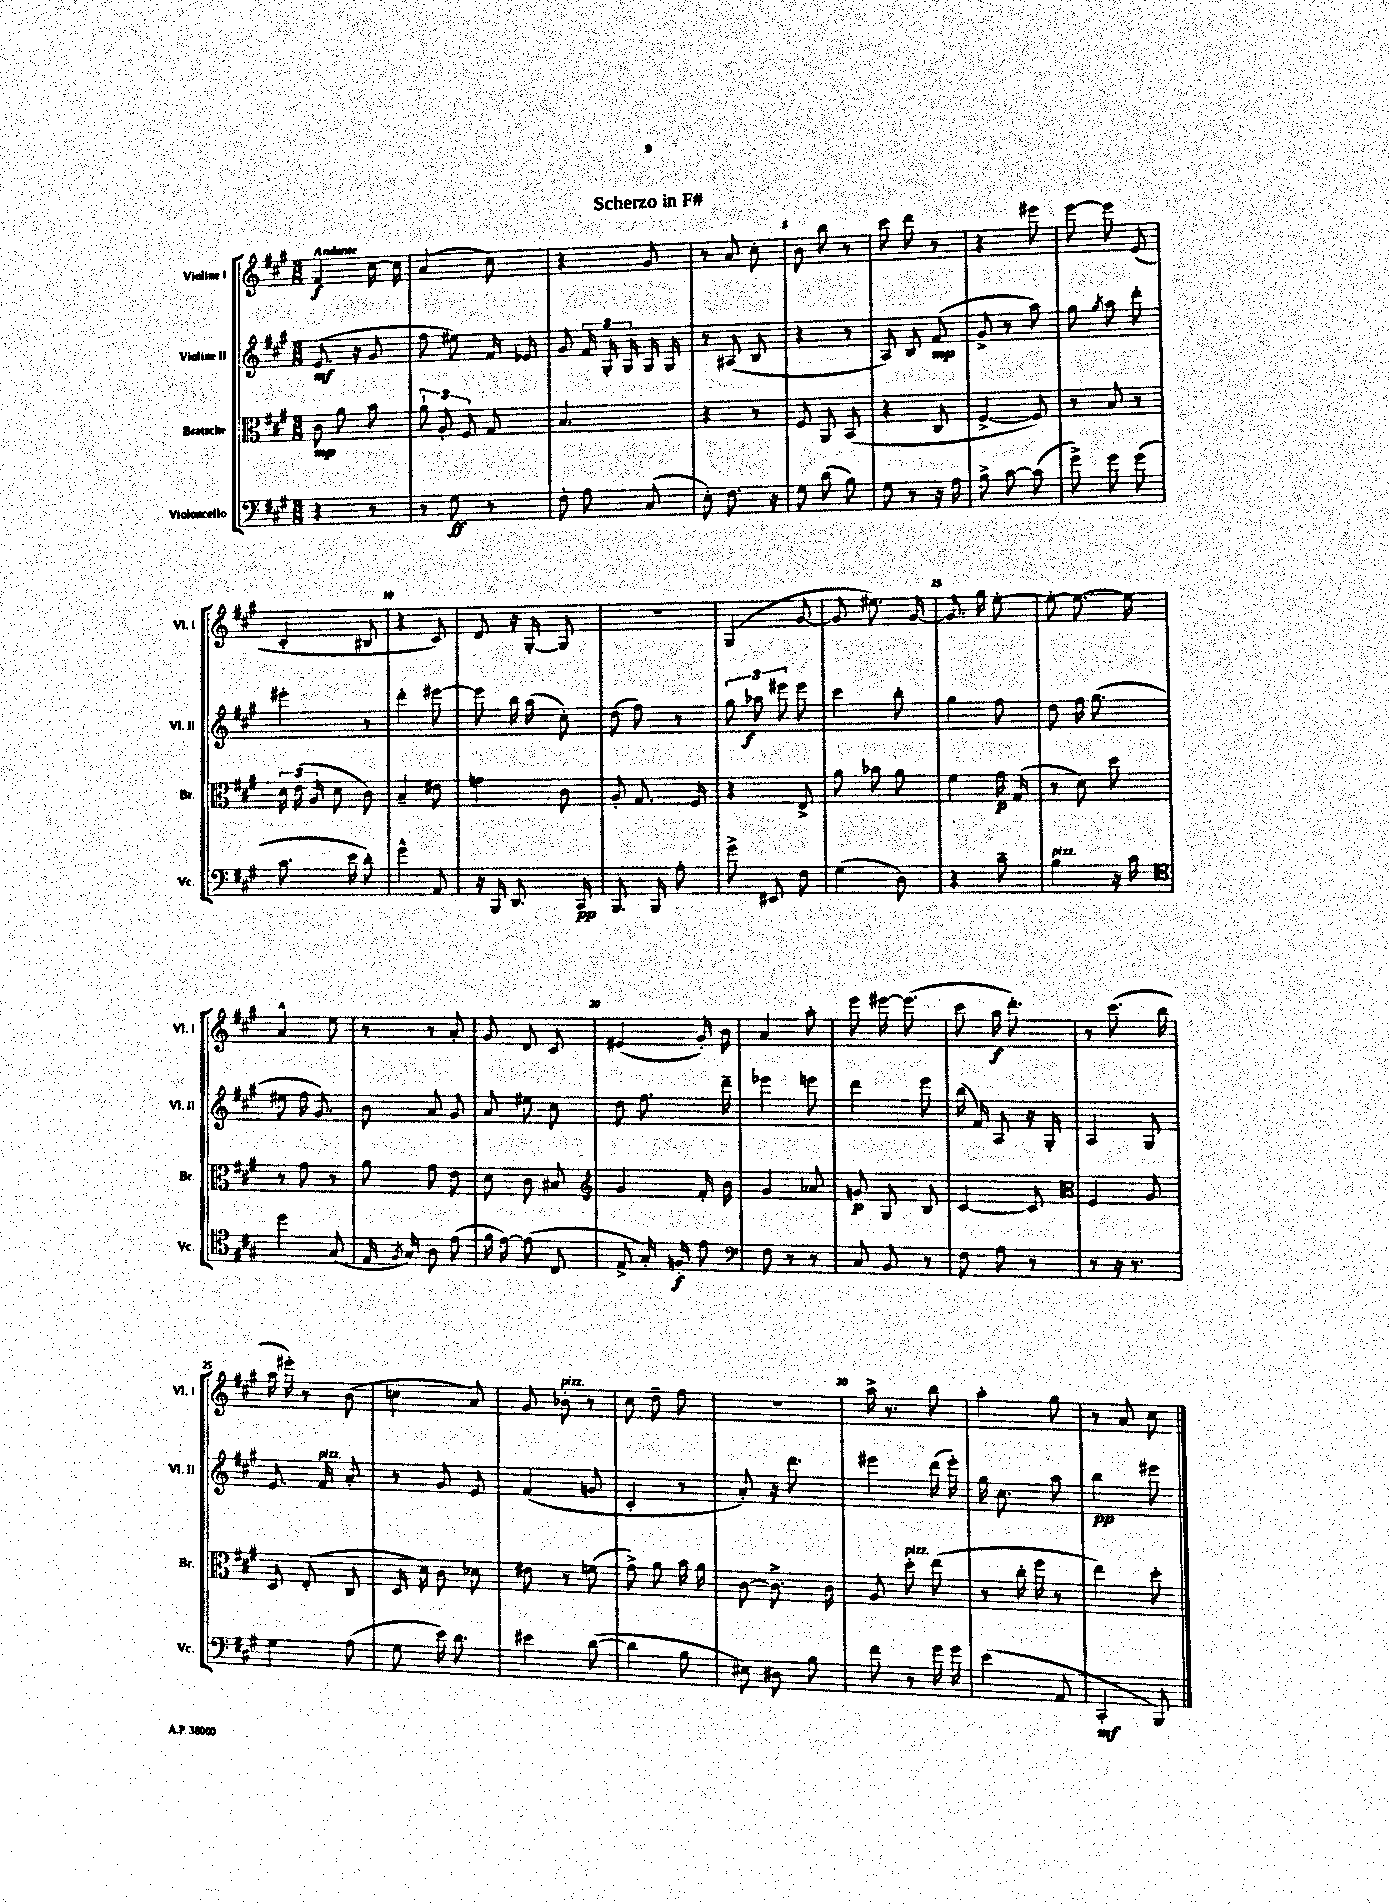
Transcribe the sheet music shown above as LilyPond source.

\header { title = "Scherzo in F#" }
<<
\new StaffGroup <<
\new Staff = "s0" \with { instrumentName = "Violine I" shortInstrumentName = "Vl. I" } {
    \clef treble \key a \major \numericTimeSignature \time 3/8 \tempo "Andante"
    \autoBeamOff fis'4\f cis''16~ cis''16 |
    a'4( cis''8) |
    r4 gis'8 |
    r8 a'8 cis''8-. |
    b'8 b''8 r8 |
    cis'''8 d'''8 r8 |
    r4 eis'''8 |
    e'''8~ e'''8 e'8( |
    cis'4-. bis8 |
    r4 cis'8) |
    d'8 r16 gis16~-. gis8 |
    R4. |
    gis4( gis'8~ |
    gis'8 eis''8.) gis'16~ |
    gis'8. gis''16 e''8~-. |
    e''8~-. e''8.~ e''16 |
    a'4-^ e''8 |
    r8 r8 a'8-. |
    gis'8 d'8 cis'8 |
    eis'4( gis'16-.) b'16 |
    a'4 a''8-. |
    e'''8 eis'''16~ eis'''8.( |
    cis'''8 a''16\f d'''8.-.) |
    r8 cis'''8.( b''16 |
    a''16 eis'''16-.) r8 b'8( |
    c''4 a'8) |
    gis'8 bes'8-.^\markup { \italic "pizz." } r8 |
    cis''8 d''8-- fis''8 |
    r4. |
    a''16-> r8. b''8 |
    a''4-. gis''8 |
    r8 a'8 cis''8 \bar "|." |
}
\new Staff = "s1" \with { instrumentName = "Violine II" shortInstrumentName = "Vl. II" } {
    \clef treble \key a \major \numericTimeSignature \time 3/8
    \autoBeamOff e'8.\mf( r16 gis'8 |
    fis''8 eis''8) fis'16 ees'16 |
    gis'8 \tuplet 3/2 { fis'16 gis16-. gis16 } gis16 gis16 |
    r8 ais8( b8 |
    r4 r8 |
    a8) b8 fis'8\mp( |
    gis'8-> r8 a''8) |
    gis''8 \acciaccatura { gis''8 } a''8 d'''8-. |
    eis'''4-. r8 |
    d'''4-. eis'''8~ |
    eis'''8 b''16 a''16( cis''8-.) |
    d''8( fis''8) r8 |
    \tuplet 3/2 { gis''8 aes''8\f eis'''8 } eis'''8 |
    cis'''4 b''8-. |
    gis''4 fis''8 |
    d''8 fis''16 gis''8.( |
    eis''8 fis''16 gis'8.) |
    b'8 a'8 gis'8 |
    a'8 eis''8 cis''8 |
    d''8 fis''8. d'''16-- |
    ees'''4 e'''8 |
    d'''4 e'''8 |
    b''16( fis'16) a8 r16 gis16-. |
    a4 gis8 |
    e'8. fis'16^\markup { \italic "pizz." } a'8-. |
    r8 gis'8 e'8 |
    fis'4( g'8 |
    cis'4-. r8 |
    a'8-.) r16 d'''8. |
    eis'''4 d'''16( eis'''16-.) |
    gis''16 cis''8. a''8 |
    b''4\pp eis'''8 \bar "|." |
}
\new Staff = "s2" \with { instrumentName = "Bratsche" shortInstrumentName = "Br." } {
    \clef alto \key a \major \numericTimeSignature \time 3/8
    \autoBeamOff cis'8\mp a'8 b'8 |
    \tuplet 3/2 { a'8-! a8-. fis8 } gis8 |
    b4. |
    r4 r8 |
    fis8 a,8 b,8( |
    r4 cis8 |
    fis4~-> fis8) |
    r8 b8 r8 |
    \tuplet 3/2 { d'16 e'16( a16 } d'8 cis'8) |
    b4-- eis'8 |
    g'4 cis'8 |
    a8-. gis8. fis16 |
    r4 e8-> |
    a'8 bes'8 a'8 |
    fis'4 gis'16\p gis16( |
    r8 d'8) d''8 |
    r8 gis'8 r8 |
    a'8 gis'8 e'8 |
    d'8 cis'8 bis8 |
    \clef treble gis'4 fis'16-. b'16 |
    gis'4 aes'8 |
    g'8\p gis8 b8 |
    cis'4~ cis'8 |
    \clef alto fis4 a8 |
    d8 e8-.( cis8 |
    d16 d'16) cis'8 des'8 |
    eis'8 r8 f'8( |
    gis'8->) a'8 b'16 a'16 |
    cis'8~ cis'8.-> cis'16 |
    a8 d''8-.^\markup { \italic "pizz." } e''8( |
    r8 cis''16-. fis''16 r8 |
    e''4) d''8-. \bar "|." |
}
\new Staff = "s3" \with { instrumentName = "Violoncello" shortInstrumentName = "Vc." } {
    \clef bass \key a \major \numericTimeSignature \time 3/8
    \autoBeamOff r4 r8 |
    r8 gis8\ff r8 |
    fis8-. a8 cis8( |
    e8-.) fis8. r16 |
    gis8 d'8( b8) |
    gis8 r8 r16 a16 |
    b8-> cis'8~ cis'8( |
    gis'8->) gis'8 gis'8( |
    cis'8. e'16 d'8-.) |
    gis'4-^ a,8 |
    r16 b,,16 d,8. cis,16\pp |
    b,,8. b,,16 a8-. |
    gis'8-> eis,8 fis8 |
    gis4( d8) |
    r4 cis'8-- |
    b4^\markup { \italic "pizz." } r16 cis'16 |
    \clef tenor d''4 gis8( |
    e16 \acciaccatura { fis8 } gis16) a8 e'8( |
    fis'16 e'16~) e'8( cis8 |
    e8-> gis16-.) f16-.\f e'8 |
    \clef bass fis8 r8 r8 |
    cis8 b,8 r8 |
    fis8 a8 r8 |
    r8 r16 r8. |
    gis4 a8( |
    gis8 e'16) d'8. |
    eis'4 d'8~( |
    d'4 b8 |
    eis8) dis8 b8 |
    fis'8 r8 gis'16 gis'16 |
    e'4( a,8 |
    cis,4-.\mf b,,8) \bar "|." |
}
>>
>>
\layout { \context { \Score \override BarNumber.break-visibility = ##(#f #t #t) barNumberVisibility = #(every-nth-bar-number-visible 5) } }
